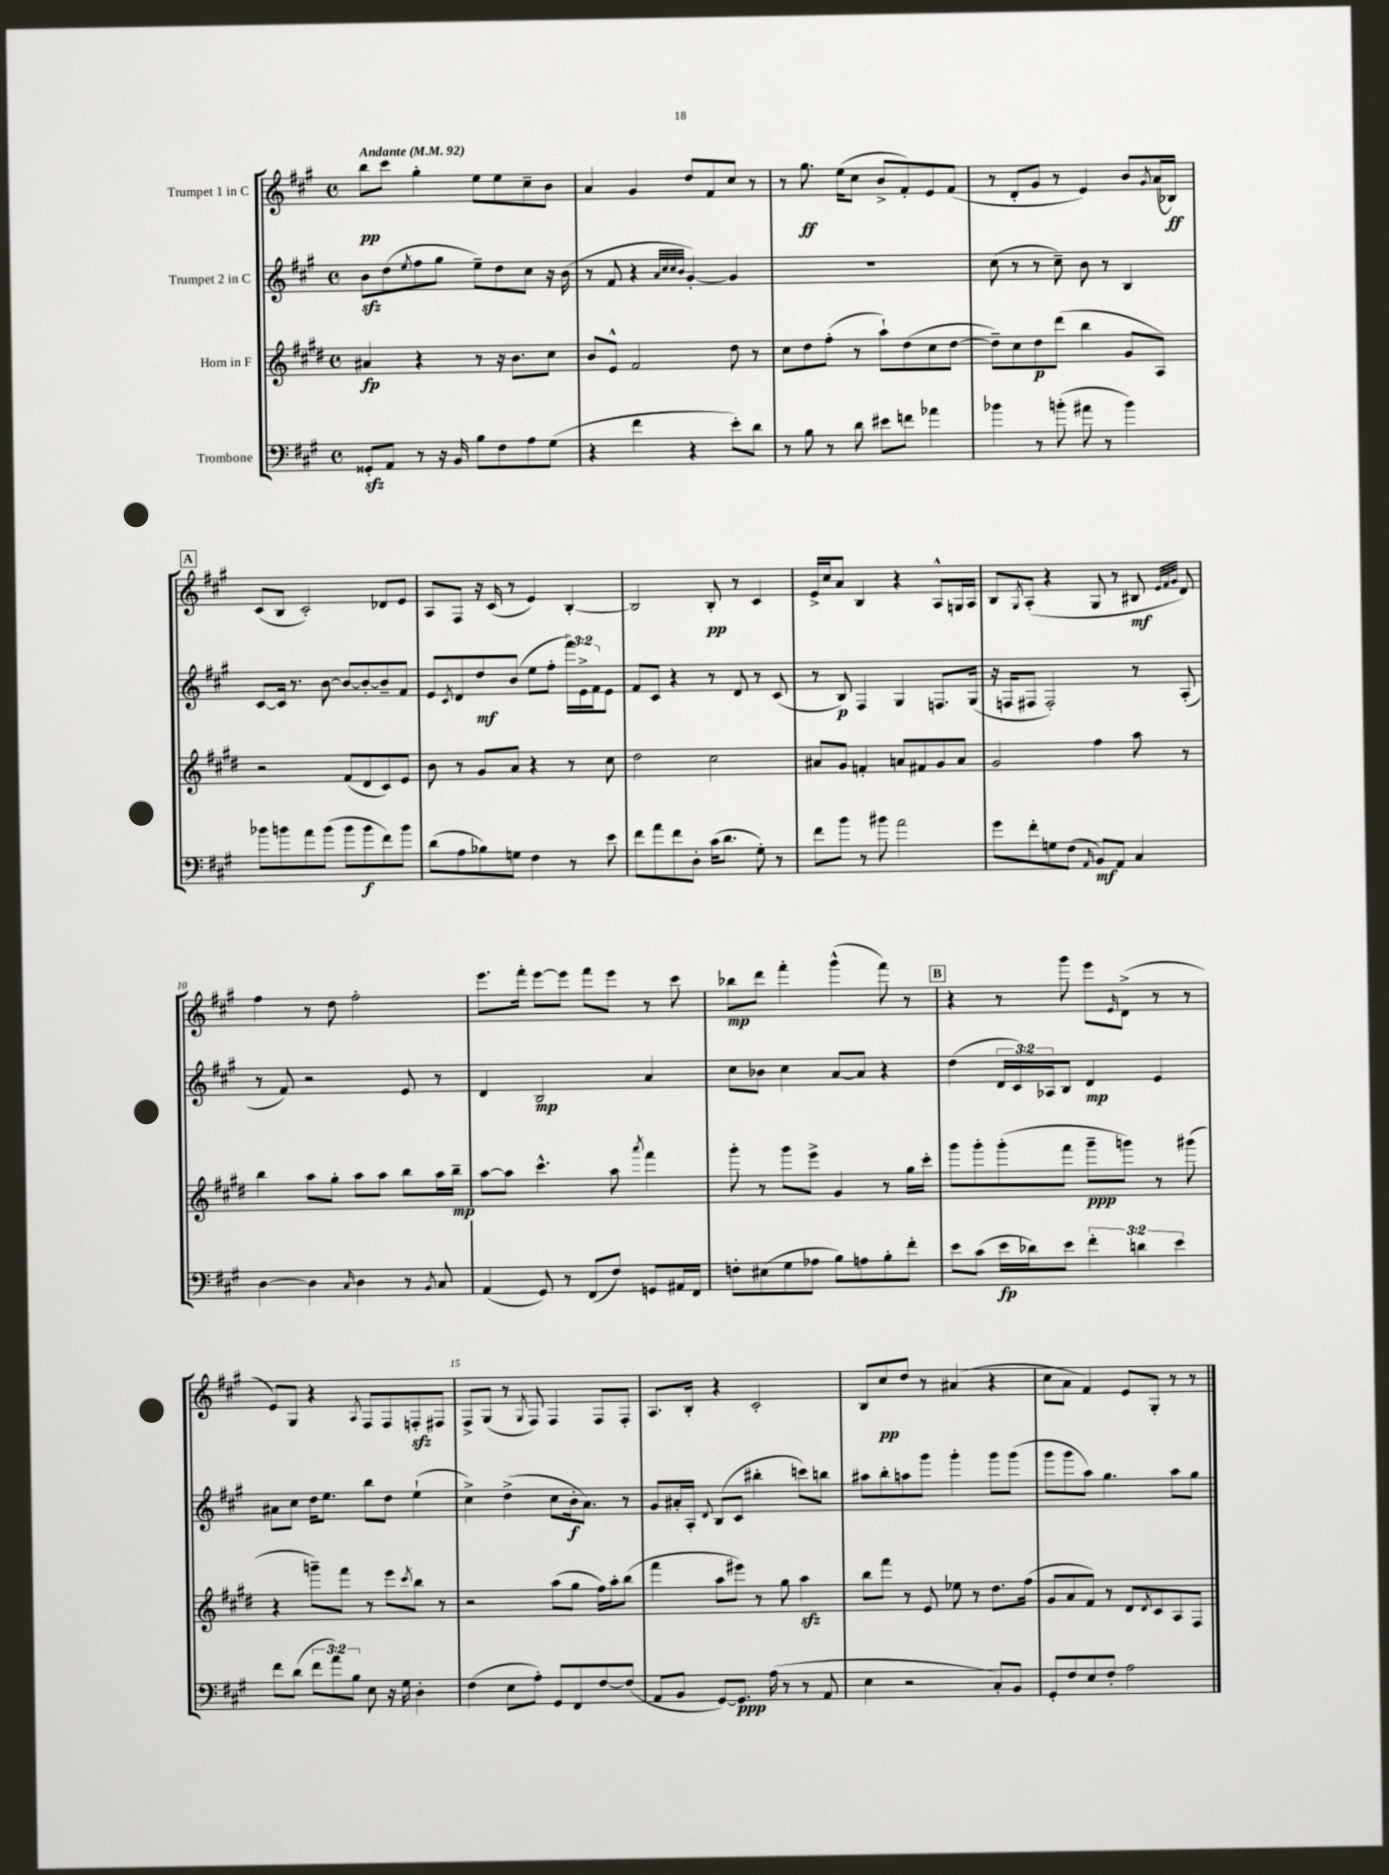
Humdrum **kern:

**kern	**dynam	**kern	**dynam	**kern	**dynam	**kern	**dynam
*part4	*part4	*part3	*part3	*part2	*part2	*part1	*part1
*staff4	*staff4	*staff3	*staff3	*staff2	*staff2	*staff1	*staff1
*I"Trombone	*	*I"Horn in F	*	*I"Trumpet 2 in C	*	*I"Trumpet 1 in C	*
*clefF4	*	*clefG2	*	*clefG2	*	*clefG2	*
*k[f#c#g#]	*	*k[f#c#g#d#]	*	*k[f#c#g#]	*	*k[f#c#g#]	*
*M4/4	*	*M4/4	*	*M4/4	*	*M4/4	*
*met(c)	*	*met(c)	*	*met(c)	*	*met(c)	*
*MM92	*	*MM92	*	*MM92	*	*MM92	*
=1	=1	=1	=1	=1	=1	=1	=1
!	!	!	!	!	!	!LO:TX:a:B:t=Andante	!
8GG##Xzz'/L	.	4a#X/	fp	8bzz\L	.	8bb\L	pp
8AA/J	.	.	.	(8dd\	.	8ccc#\J	.
.	.	.	.	8qee/	.	.	.
8r	.	4r	.	8ff#\	.	4gg#'\	.
16r	.	.	.	8gg#\J	.	.	.
16BB/	.	.	.	.	.	.	.
8B\L	.	8r	.	8ee~\L)	.	8ee\L	.
8F#\	.	16r	.	8dd\	.	8ee\	.
.	.	8.b\L	.	.	.	.	.
8A\	.	.	.	8cc#\J	.	8cc#~\	.
(8G#\J	.	8cc#\J	.	16r	.	8b\J	.
.	.	.	.	(16b\	.	.	.
=2	=2	=2	=2	=2	=2	=2	=2
4r	.	8b/L	.	8r	.	4a/	.
.	.	8e^^/J	.	8f#/	.	.	.
4f#\	.	2f#/	.	4r	.	4g#/	.
.	.	.	.	32qqa/LLL	.	.	.
.	.	.	.	32qqcc#/	.	.	.
.	.	.	.	32qqcc#/	.	.	.
.	.	.	.	32qqb/JJJ	.	.	.
4r	.	.	.	[4g#'/)	.	8dd/L	.
.	.	.	.	.	.	8f#/	.
8e'\L)	.	8dd#\	.	4g#/]	.	8cc#/J	.
8d\J	.	8r	.	.	.	8r	.
=3	=3	=3	=3	=3	=3	=3	=3
8r	.	8cc#\L	.	1r	.	8r	.
8B\	.	8dd#\	.	.	.	8.gg#\	ff
8r	.	(8ff#'\J	.	.	.	.	.
.	.	.	.	.	.	(16ee\KL	.
8d\	.	8r	.	.	.	8cc#\J	.
8e#X\L	.	8aa`\L)	.	.	.	8b^/L	.
8fn\J	.	(8dd#\	.	.	.	8f#'/)	.
4a-X\	.	8cc#\	.	.	.	8e/	.
.	.	[8dd#\J	.	.	.	(8f#/J	.
=4	=4	=4	=4	=4	=4	=4	=4
4b-X\	.	8dd#~\L])	.	(8cc#\	.	8r	.
.	.	8cc#\	.	8r	.	8d'/L	.
8r	.	8dd#\	p	8r	.	8g#/J	.
(8bn'\	.	(8ddd#\J	.	8cc#~\)	.	8r	.
8a#X\	.	4bb\	.	8b\	.	4e/)	.
8r	.	.	.	8r	.	.	.
4b\)	.	8g#/L	.	4B/	.	8b/L	.
.	.	.	.	.	.	8qg#/	.
.	.	8A/J)	.	.	.	(16a/L	.
.	.	.	.	.	.	16B-X/JJ)	ff
!!LO:LB:g=z
!!LO:REH:place=s1:t=A
=5	=5	=5	=5	=5	=5	=5	=5
8b-X\L	.	2r	.	[8c#/L	.	(8c#/L	.
8bn\	.	.	.	16c#/Jk]	.	8B/J	.
.	.	.	.	8.r	.	.	.
8a\	.	.	.	.	.	2c#'/)	.
(8b\J	.	.	.	[8b\	.	.	.
8b\L	.	(8f#/L	.	8b/L_	.	.	.
8b\	f	8d#/	.	8b'/_	.	.	.
8f#\)	.	8c#/)	.	8b~/]	.	8d-X/L	.
8b\J	.	8e/J	.	8f#/J	.	8e/J	.
=6	=6	=6	=6	=6	=6	=6	=6
(8d\L	.	8b\	.	8e/L	.	8A/L	.
.	.	.	.	8qc#/	.	.	.
8A\	.	8r	.	8d/	.	8F#/J	.
8B-X\)	.	8g#/L	.	8dd/	mf	16r	.
.	.	.	.	.	.	(16c#/	.
8Gn\J	.	8a/J	.	(8b/J	.	8r	.
4F#\	.	4r	.	8ee\L	.	4e/)	.
.	.	.	.	8ff#'\J	.	.	.
8r	.	8r	.	24fff#\LL)	.	[4B'/	.
.	.	.	.	24e^\	.	.	.
.	.	.	.	24f#\J	.	.	.
8e\	.	8cc#\	.	8e\J	.	.	.
=7	=7	=7	=7	=7	=7	=7	=7
8f#\L	.	2dd#\	.	8f#/L	.	2B/]	.
8a\	.	.	.	8c#/J	.	.	.
8f#\	.	.	.	4r	.	.	.
8D'\J	.	.	.	.	.	.	.
(16c#\KL	.	2cc#\	.	8r	.	8B'/	pp
8.d\J	.	.	.	.	.	.	.
.	.	.	.	8d/	.	8r	.
8G#'\)	.	.	.	8r	.	4c#/	.
8r	.	.	.	(8c#/	.	.	.
=8	=8	=8	=8	=8	=8	=8	=8
8f#\L	.	8a#X/L	.	8r	.	16e^/LL	.
.	.	.	.	.	.	16cc#/J	.
8b\J	.	8g#/J	.	8B/)	p	8a/J	.
8r	.	4fn'/	.	4F#/	.	4B/	.
8b#X\	.	.	.	.	.	.	.
2a\	.	8an/L	.	4G#/	.	4r	.
.	.	8f#X/	.	.	.	.	.
.	.	8g#/	.	8.Fn/L	.	8A^^/L	.
.	.	8a/J	.	.	.	16Gn/L	.
.	.	.	.	(16G#/Jk	.	16A/JJ	.
=9	=9	=9	=9	=9	=9	=9	=9
8g#\L	.	2g#/	.	16r	.	8B/L	.
.	.	.	.	16Fn/KL	.	.	.
.	.	.	.	.	.	8qG#/	.
8f#'\	.	.	.	8F#X/J	.	(8A'/J	.
8Gn\	.	.	.	2F#'/)	.	4r	.
(8F#\J	.	.	.	.	.	.	.
16qqAA/	.	.	.	.	.	.	.
8BB/L)	mf	4ff#\	.	.	.	8G#/	.
8AA/J	.	.	.	.	.	8r	.
4C#/	.	8aa\	.	8r	.	8B#X/	mf
.	.	.	.	.	.	32qqe/LLL	.
.	.	.	.	.	.	32qqf#/	.
.	.	.	.	.	.	32qqg#/JJJ	.
.	.	8r	.	(8A'/	.	8d/)	.
!!LO:LB:g=z
=10	=10	=10	=10	=10	=10	=10	=10
[4D\	.	4bb\	.	8r	.	4ff#\	.
.	.	.	.	8f#/)	.	.	.
4D\]	.	8aa\L	.	2r	.	8r	.
.	.	8gg#'\J	.	.	.	8dd\	.
16qqC#/	.	.	.	.	.	.	.
4D\	.	8aa\L	.	.	.	2ff#'\	.
.	.	8aa\J	.	.	.	.	.
8r	.	8bb\L	.	8e/	.	.	.
8qBB/	.	.	.	.	.	.	.
8C#/	.	16aa\L	.	8r	.	.	.
.	.	16bb~\JJ	mp	.	.	.	.
=11	=11	=11	=11	=11	=11	=11	=11
(4AA/	.	[8aa\L	.	4d/	.	8.eee\L	.
.	.	8aa\J]	.	.	.	.	.
.	.	.	.	.	.	16fff#'\Jk	.
8GG#/)	.	4.ccc#^^\	.	2B/	mp	[8eee\L	.
8r	.	.	.	.	.	8eee\J]	.
(8FF#/L	.	.	.	.	.	8fff#\L	.
8F#/J)	.	8aa\	.	.	.	8eee\J	.
.	.	8qaaa/	.	.	.	.	.
8GGn/L	.	4fff#\	.	4a/	.	8r	.
16AA#X/L	.	.	.	.	.	8ccc#\	.
16FF#/JJ	.	.	.	.	.	.	.
=12	=12	=12	=12	=12	=12	=12	=12
8Fn'\L	.	8ggg#'\	.	8cc#\L	.	8bb-X\L	mp
(8E#X\	.	8r	.	8b-X\J	.	8ddd\J	.
8G#\	.	8ggg#\L	.	4cc#\	.	4fff#'\	.
8A-X\J	.	8eee^\J	.	.	.	.	.
8B\L)	.	4g#/	.	[8a/L	.	(4ggg#^^\	.
8An\	.	.	.	8a/J]	.	.	.
8B'\	.	8r	.	4r	.	8fff#\)	.
8f#'\J	.	16gg#\LL	.	.	.	8r	.
.	.	16ccc#'\JJ	.	.	.	.	.
!!LO:REH:place=s1:t=B
=13	=13	=13	=13	=13	=13	=13	=13
8e\L	.	8ggg#\L	.	(4dd\	.	4r	.
(8c#\J	.	8ggg#'\	.	.	.	.	.
16e\LL	fp	(8ggg#'\	.	24d/LL	.	8r	.
.	.	.	.	24c#/)	.	.	.
16d-X\J)	.	.	.	.	.	.	.
.	.	.	.	24A-X/J	.	.	.
8e\J	.	8fff#\J	.	8B/J	.	8ggg#\	.
6f#'\	.	8ggg#~\L	ppp	4d/	mp	8eee\L	.
.	.	.	.	.	.	16qqe/	.
.	.	8gggn\J)	.	.	.	(8d^\J	.
6dn\	.	.	.	.	.	.	.
.	.	8r	.	4e/	.	8r	.
6e\	.	.	.	.	.	.	.
.	.	(8ggg#X\	.	.	.	8r	.
!!LO:LB:g=z
=14	=14	=14	=14	=14	=14	=14	=14
8f#\L	.	4r	.	8a#X\L	.	8e/L)	.
(8d\J	.	.	.	8cc#\J	.	8G#/J	.
12f#\L	.	8gggn~\L)	.	16dd\KL	.	4r	.
.	.	.	.	8.ee\J	.	.	.
12a\)	.	.	.	.	.	.	.
.	.	8fff#\J	.	.	.	.	.
12B\J	.	.	.	.	.	.	.
.	.	.	.	.	.	8qA/	.
8E\	.	8r	.	8bb\L	.	8F#/L	.
16r	.	8eee\L	.	8dd\J	.	8F#/	.
16G#\	.	.	.	.	.	.	.
.	.	8qccc#/	.	.	.	.	.
4D'\	.	8bb\J	.	(4ee`\	.	8Fnzz'/	.
.	.	8r	.	.	.	8F#X/J	.
=15	=15	=15	=15	=15	=15	=15	=15
(4F#\	.	2r	.	4cc#^\)	.	8F#^/L	.
.	.	.	.	.	.	(8G#/J	.
8E\L	.	.	.	(4dd^\	.	8r	.
.	.	.	.	.	.	8qG#/	.
8A'\J)	.	.	.	.	.	8F#/)	.
8GG#/L	.	(8aa\L	.	8cc#\L	.	4F#/	.
8FF#/	.	8gg#\J	.	16b'\k	f	.	.
.	.	.	.	8.a\J)	.	.	.
[8F#/	.	16ff#\LL)	.	.	.	8F#/L	.
.	.	16aa'\J	.	.	.	.	.
(8F#/J]	.	(8bb\J	.	8r	.	8F#'/J	.
=16	=16	=16	=16	=16	=16	=16	=16
8AA/L	.	4fff#\	.	8g#/L	.	8.A/L	.
8BB/J	.	.	.	16a#X'/L	.	.	.
.	.	.	.	16A'/JJ	.	16B'/Jk	.
.	.	.	.	8qqd/	.	.	.
[8GG#/L)	.	8aa\L	.	(8B/L	.	4r	.
8.GG#/J]	ppp	8eee#X\J)	.	8c#/J	.	.	.
.	.	8r	.	4bb#X'\	.	2c#'/	.
(16A\	.	.	.	.	.	.	.
8r	.	8gg#\	.	.	.	.	.
8r	.	4aazz\	.	8cccn\L)	.	.	.
8AA/	.	.	.	8bbn\J	.	.	.
=17	=17	=17	=17	=17	=17	=17	=17
4E\	.	8bb\L	.	8aa#X\L	.	8B/L	.
.	.	8fff#\J	.	8bb'\	.	8cc#/	pp
2r	.	8r	.	8aan\	.	8dd/J	.
.	.	8e/	.	8ggg#\J	.	8r	.
.	.	8ee-X\	.	4ggg#'\	.	(4a#X/	.
.	.	8r	.	.	.	.	.
8C#'/L)	.	8.dd#\L	.	8ggg#\L	.	4r	.
8BB/J	.	.	.	(8ggg#\J	.	.	.
.	.	(16ff#\Jk	.	.	.	.	.
=18	=18	=18	=18	=18	=18	=18	=18
8GG#'/L	.	8g#/L	.	8ggg#\L	.	8cc#\L	.
8F#/	.	8a/	.	8ggg#\	.	8a\J	.
8E/	.	8f#/J)	.	8aa\J)	.	4f#/)	.
8F#'/J	.	8r	.	4.gg#\	.	.	.
2A\	.	8d#/L	.	.	.	8e/L	.
.	.	8qd#/	.	.	.	.	.
.	.	8c#/	.	.	.	8G#'/J	.
.	.	8A/	.	8aa\L	.	8r	.
.	.	8F#/J	.	8gg#\J	.	8r	.
==	==	==	==	==	==	==	==
*-	*-	*-	*-	*-	*-	*-	*-
